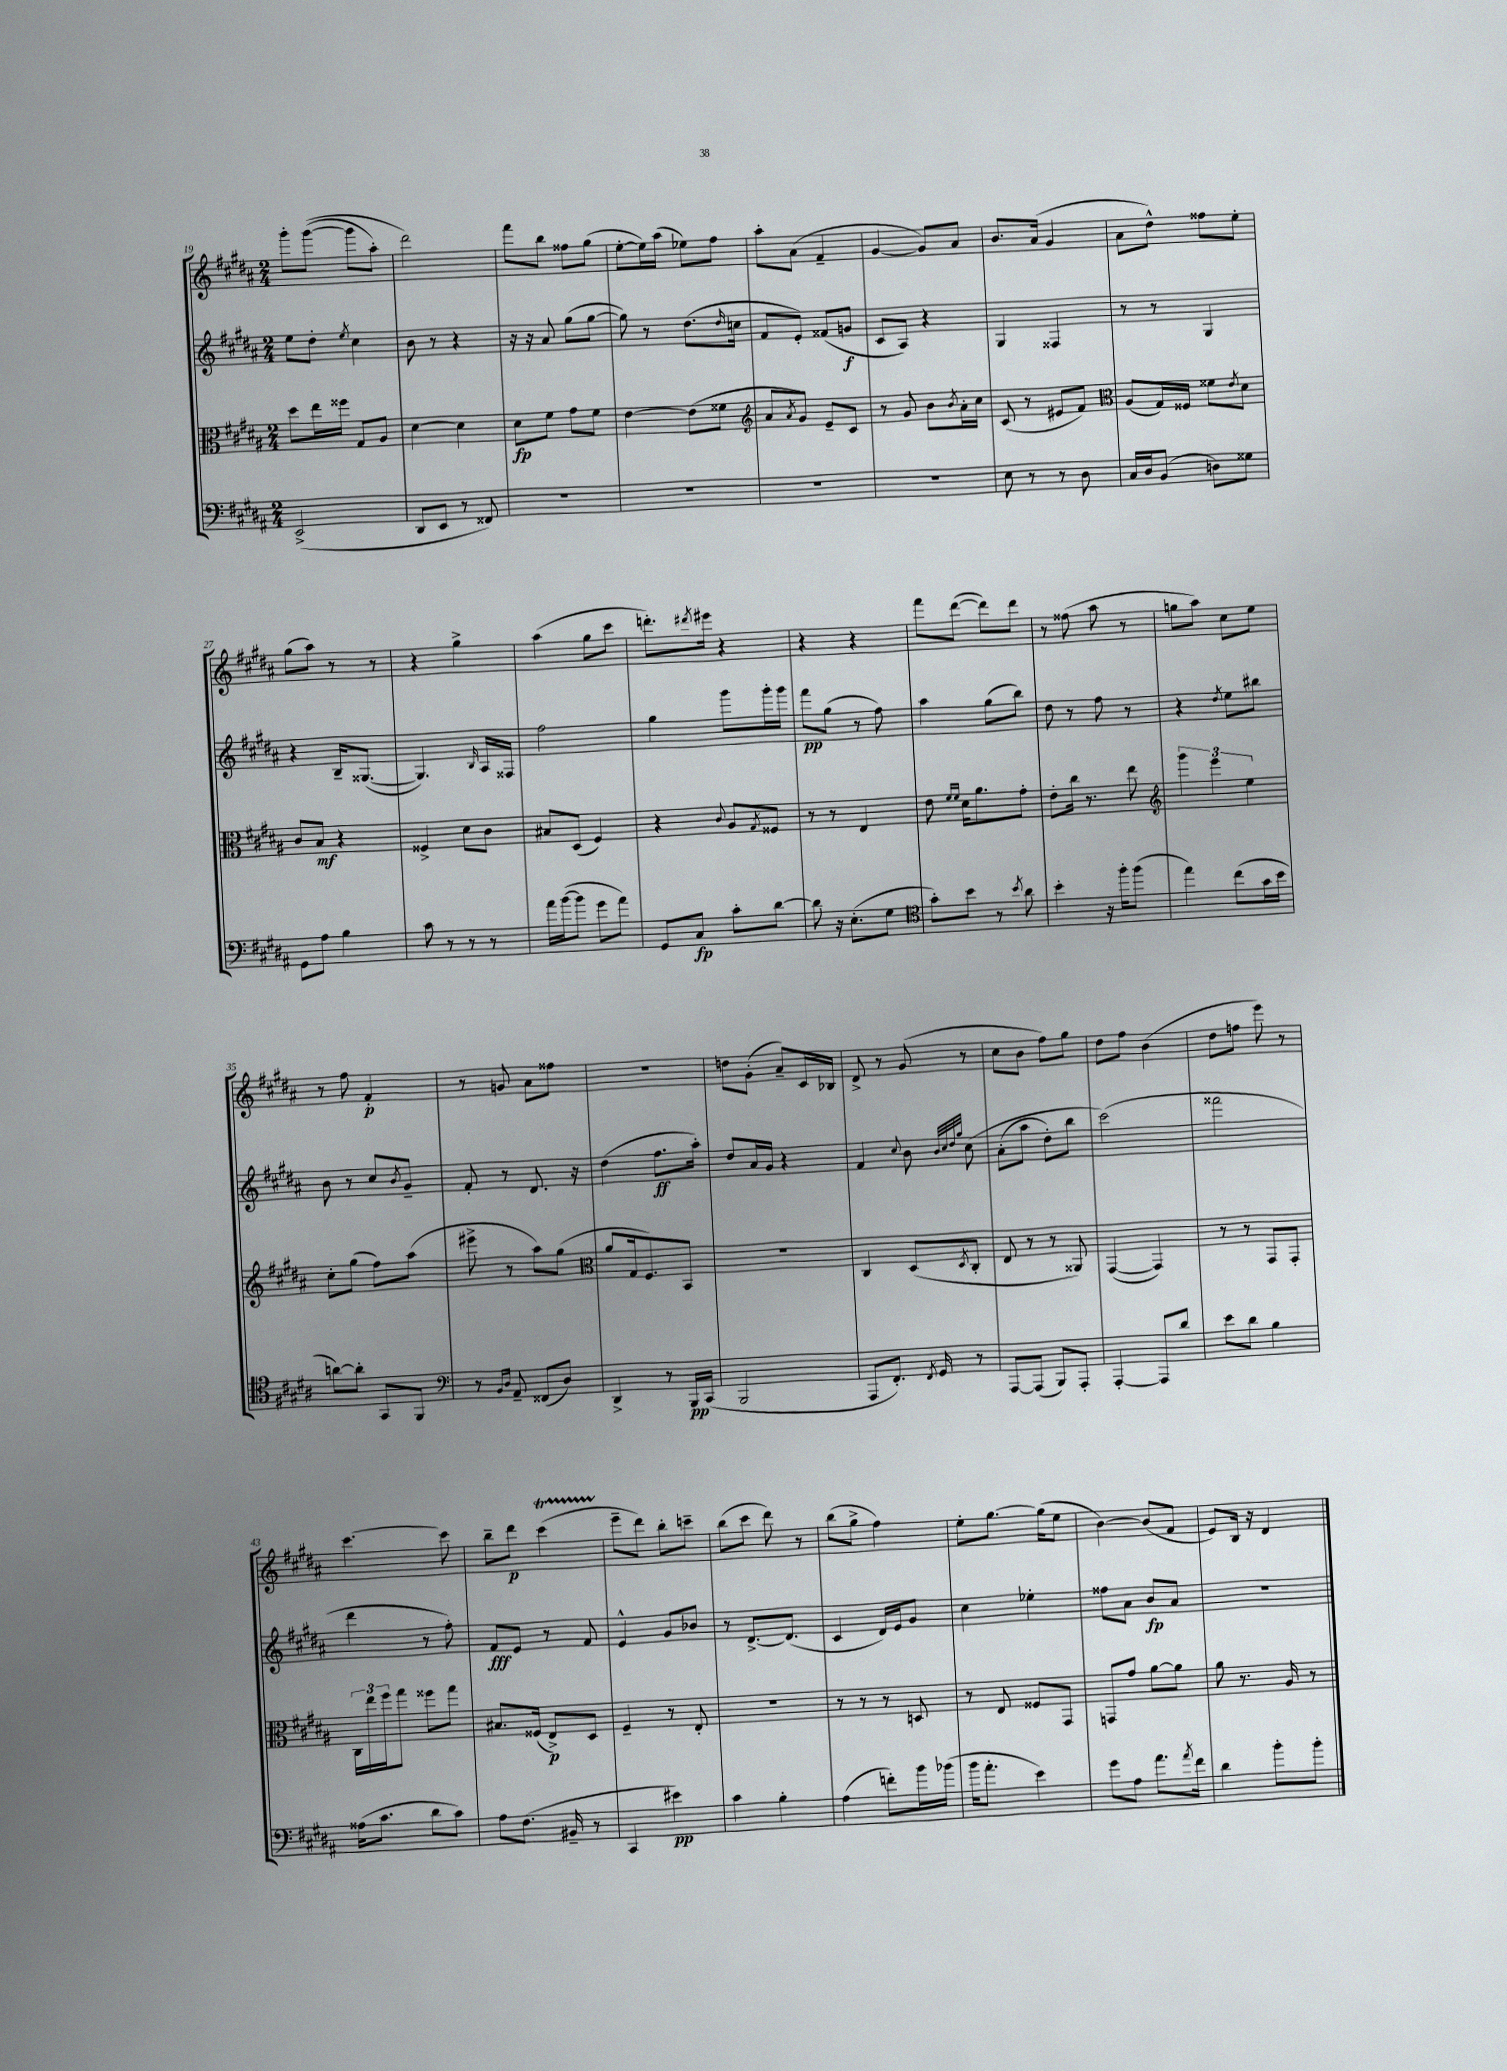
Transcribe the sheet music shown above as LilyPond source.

<<
\new StaffGroup <<
\new Staff = "s0" {
    \clef treble \key b \major \numericTimeSignature \time 2/4
    gis'''8-. gis'''8~(\( gis'''8 ais''8-.) |
    dis'''2\) |
    fis'''8 b''8 fisis''8 gis''8( |
    e''8~-. e''16) ais''16( ees''8) fis''8 |
    ais''8-. ais'8( fis'4-- |
    gis'4~ gis'8) ais'8 |
    b'8. ais'16( gis'4 |
    ais'8 dis''8-^) fisis''8 e''8-. |
    gis''8( ais''8) r8 r8 |
    r4 gis''4-> |
    ais''4( gis''8 cis'''8 |
    d'''8.-.) \acciaccatura { dis'''8 } eis'''16 r4 |
    r4 r4 |
    fis'''8 dis'''8~( dis'''8) dis'''8 |
    r8 fisis''8( ais''8 r8 |
    g''8 ais''8) cis''8 e''8 |
    r8 fis''8 fis'4-.\p |
    r8 g'8 ais'8 fisis''8 |
    r2 |
    d''8 gis'8-.( ais'8--) cis'16 bes16 |
    dis'8-> r8 gis'8( r8 |
    cis''8 b'8 fis''8) gis''8 |
    dis''8 fis''8 b'4( |
    dis''8 f''8 e'''8) r8 |
    cis'''4.~ cis'''8 |
    b''8-- dis'''8\p cis'''4\startTrillSpan( |
    e'''8--\stopTrillSpan dis'''8) b''8-. c'''8-- |
    b''8( cis'''8 dis'''8) r8 |
    b''8( gis''8-> fis''4) |
    e''8-. gis''8.~ gis''16( e''8 |
    b'4~) b'8( fis'8 |
    e'8) b16 r16 dis'4 \bar "|." |
}
\new Staff = "s1" {
    \clef treble \key b \major \numericTimeSignature \time 2/4
    e''8 dis''8-. \acciaccatura { e''8 } cis''4 |
    b'8 r8 r4 |
    r16 r16 ais'8 gis''8( gis''8~ |
    gis''8) r8 dis''8.( \grace { dis''16 } c''16 |
    fis'8 e'8-.) fisis'8( g'8\f |
    cis'8 ais8) r4 |
    gis4 fisis4 |
    r8 r8 gis4 |
    r4 b16-- gisis8.~( |
    gisis4.) \grace { b16 } ais16 fisis16 |
    fis''2 |
    gis''4 gis'''8 gis'''16-. gis'''16 |
    fis'''8\pp gis''8( r8 fis''8) |
    ais''4 gis''8( b''8) |
    dis''8 r8 fis''8 r8 |
    r4 \acciaccatura { dis''8 } e''8 bis''8 |
    b'8 r8 cis''8 \acciaccatura { b'8 } gis'8-- |
    fis'8-. r8 dis'8. r16 |
    dis''4( fis''8.\ff ais''16-.) |
    dis''8 ais'16 gis'16 r4 |
    fis'4 \appoggiatura { cis''8 } b'8 \grace { b'32 cis''32 dis''32 gis''32 } cis''8\( |
    ais'8-.( ais''8 dis''8-.) b''8 |
    cis'''2(\) |
    fisis'''2 |
    dis'''4 r8 fis''8-.) |
    fis'8\fff e'8 r8 fis'8 |
    e'4-^ gis'8 bes'8 |
    r8 dis'8.~-> dis'8.( |
    cis'4 dis'16) e'16 gis'8 |
    cis''4 ees''4-. |
    fisis''8 ais'8 b'8\fp ais'8 |
    r2 \bar "|." |
}
\new Staff = "s2" {
    \clef alto \key b \major \numericTimeSignature \time 2/4
    dis''8 e''16 fisis''16 gis8 ais8 |
    dis'4~ dis'4 |
    dis'8\fp fis'8 gis'8 fis'8 |
    e'4~ e'8( fisis'8 |
    \clef treble ais'8 \acciaccatura { ais'8 } gis'8) e'8-- cis'8 |
    r8 gis'8 b'8 \acciaccatura { b'8 } ais'16-. cis''16 |
    cis'8( r8 eis'8 fis'8) |
    \clef alto ais8( gis16) fisis16 fisis'8 \acciaccatura { e'8 } dis'8 |
    cis'8 b8\mf r4 |
    fisis4-> dis'8 cis'8 |
    bis8 dis8( fis4) |
    r4 \appoggiatura { cis'8 } ais8 \acciaccatura { gis8 } fisis8 |
    r8 r8 e4 |
    e'8 \grace { fis'16 fis'16 } dis'16 ais'8. gis'8-. |
    e'8-. cis''16 r8. e''8 |
    \clef treble \tuplet 3/2 { gis'''4 e'''4 e''4 } |
    cis''8-. gis''8( fis''8) ais''8( |
    eis'''8-> r8 ais''8) gis''8( |
    \clef alto ais'8 gis16 fis8.) b,8 |
    R2 |
    cis4 dis8( \acciaccatura { dis8 } cis8-. |
    e8 r8 r8 aisis,8) |
    gis,4~( gis,4) |
    r8 r8 gis,8 gis,8-. |
    \tuplet 3/2 { cis16 e''16 fis''16 } gis''8 fisis''8 gis''8 |
    bis8. fisis16( e8->\p) dis8 |
    fis4-- r8 e8-. |
    r2 |
    r8 r8 r8 d8 |
    r8 e8 fisis8 gis,8 |
    g,8 gis'8 ais'8~ ais'8 |
    ais'8 r8. ais16 r8 \bar "|." |
}
\new Staff = "s3" {
    \clef bass \key b \major \numericTimeSignature \time 2/4
    e,2->( |
    dis,8 e,8 r8 fisis,8) |
    R2 |
    R2 |
    R2 |
    R2 |
    e8 r8 r8 dis8 |
    cis16 dis16 b,8( d8) gisis8 |
    gis,8 ais8 b4 |
    cis'8 r8 r8 r8 |
    ais'16 b'16~( b'8 gis'8 ais'8) |
    gis,8 cis8\fp cis'8-. dis'8~ |
    dis'8 r16 e8.-.( gis8 |
    \clef tenor gis'8-.) b'8 r8 \acciaccatura { b'8 } ais'8 |
    b'4-. r16 fis''16-. fis''8( |
    e''4) cis''8( gis'16 b'16 |
    a'8~) a'8-. gis,8 fis,8 |
    \clef bass r8 \grace { b,16 dis16 } ais,8-- fisis,8( dis8) |
    dis,4-> r8 b,,16\pp cis,16( |
    b,,2 |
    ais,,8 fis,8.-.) \acciaccatura { fis,8 } gis,16 r8 |
    ais,,8~ ais,,8( b,,8) ais,,8-. |
    ais,,4~-. ais,,8 dis'8 |
    e'8 dis'8 b4 |
    aisis16( cis'8. dis'8 cis'8) |
    ais8 fis8.( bis,16-- r8 |
    cis,4 eis'4\pp) |
    cis'4 b4-. |
    ais4( f'8-.) b'16 bes'16( |
    b'16 ais'8.-. e'4) |
    gis'8 ais8 ais'8. \acciaccatura { ais'8 } fis'16 |
    dis'4 b'8-. b'8-. \bar "|." |
}
>>
>>
\layout { \context { \Score currentBarNumber = #19 } }
